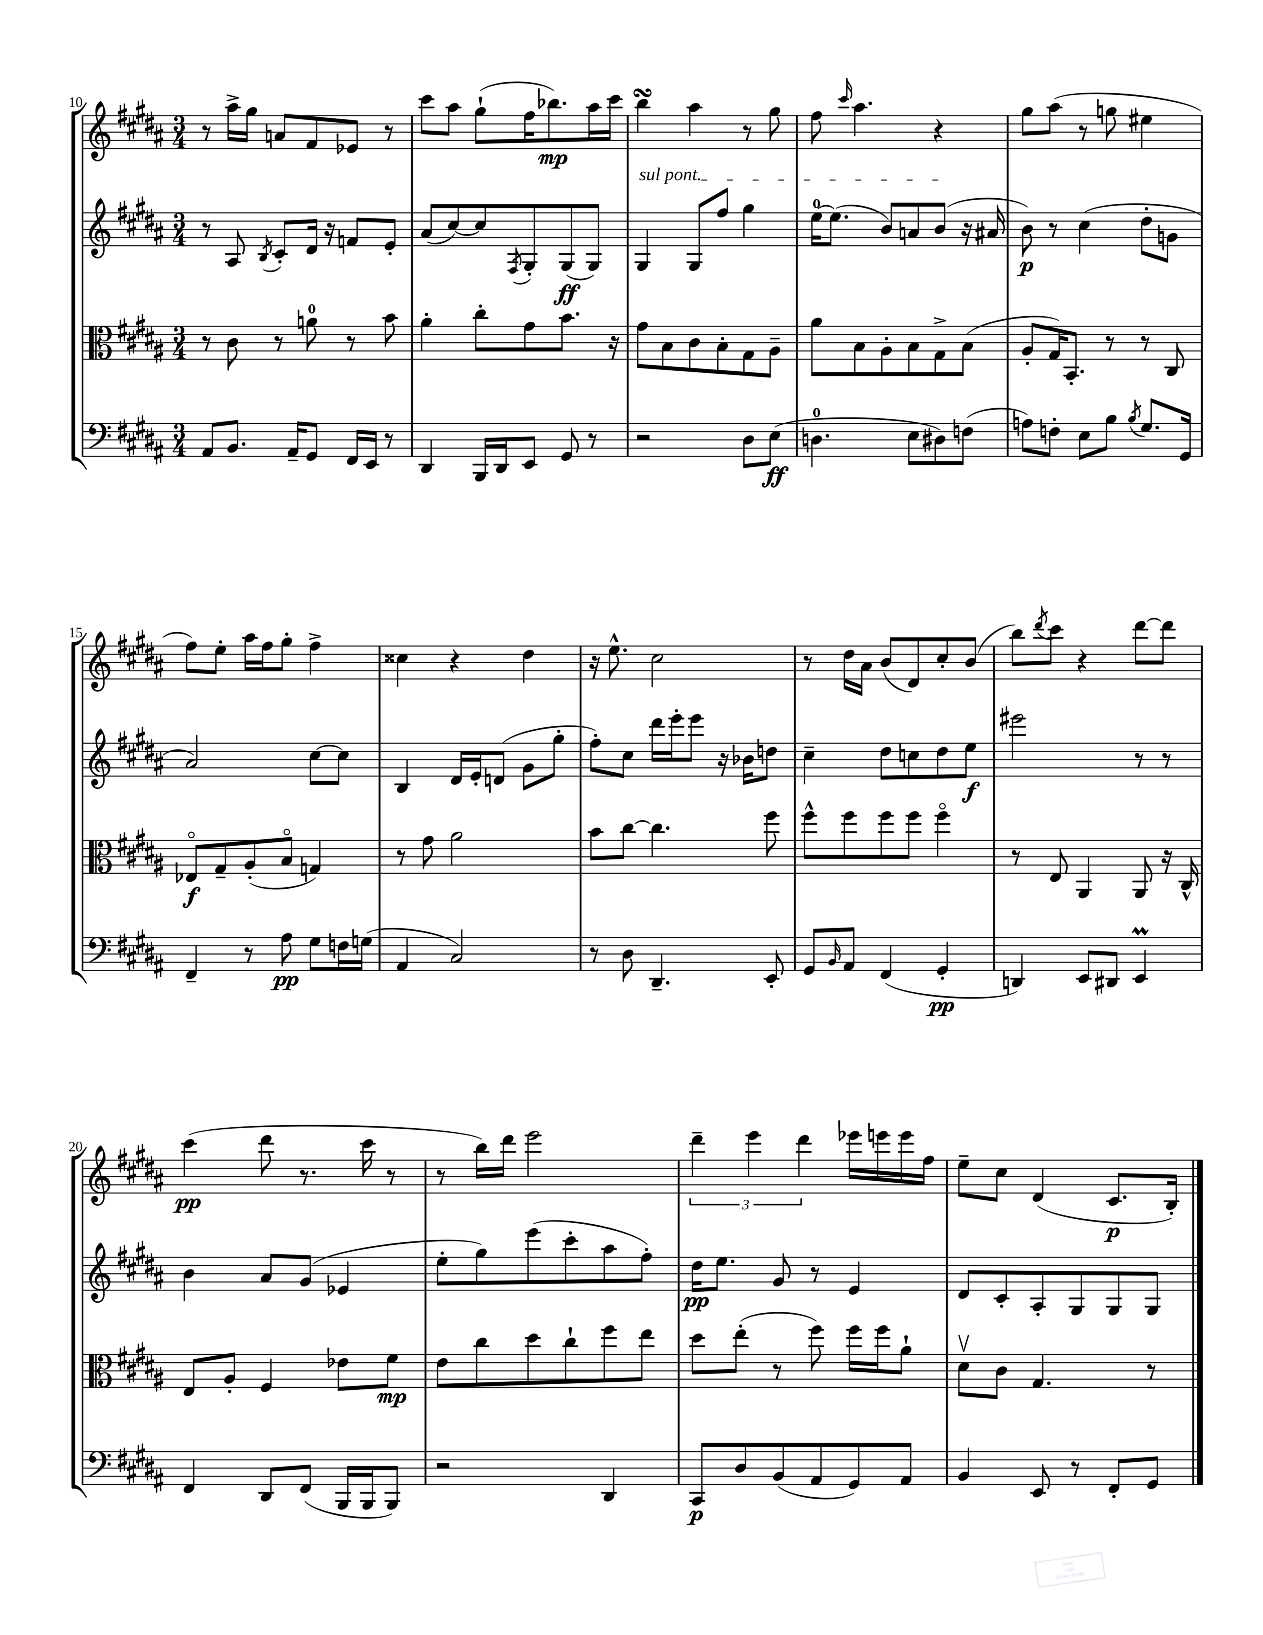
<<
\new StaffGroup <<
\new Staff = "s0" {
    \clef treble \key b \major \numericTimeSignature \time 3/4
    r8 ais''16-> gis''16 a'8 fis'8 ees'8 r8 |
    cis'''8 ais''8 gis''8-!( fis''16 bes''8.\mp) ais''16 cis'''16 |
    b''4\turn ais''4 r8 gis''8 |
    fis''8 \grace { cis'''16 } ais''4. r4 |
    gis''8 ais''8( r8 g''8 eis''4 |
    fis''8) e''8-. ais''16 fis''16 gis''8-. fis''4-> |
    cisis''4 r4 dis''4 |
    r16 e''8.-^ cis''2 |
    r8 dis''16 ais'16 b'8( dis'8) cis''8-. b'8( |
    b''8) \acciaccatura { dis'''8 } cis'''8 r4 dis'''8~ dis'''8 |
    cis'''4\pp( dis'''8 r8. cis'''16 r8 |
    r8 b''16) dis'''16 e'''2 |
    \tuplet 3/2 { dis'''4-- e'''4 dis'''4 } ees'''16 e'''16 e'''16 fis''16 |
    e''8-- cis''8 dis'4( cis'8.\p b16-.) \bar "|." |
}
\new Staff = "s1" {
    \clef treble \key b \major \numericTimeSignature \time 3/4
    r8 ais8 \acciaccatura { b8 } cis'8-. dis'16 r16 f'8 e'8-. |
    ais'8( cis''8~) cis''8 \acciaccatura { fis8 } gis8-. gis8\ff( gis8) |
    \once \override TextSpanner.bound-details.left.text = \markup { \italic "sul pont." } gis4\startTextSpan gis8 fis''8 gis''4 |
    e''16-0~ e''8.( b'8) a'8 b'8\stopTextSpan( r16 ais'16 |
    b'8\p) r8 cis''4( dis''8-. g'8 |
    ais'2) cis''8~ cis''8 |
    b4 dis'16 e'16-. d'8( gis'8 gis''8-. |
    fis''8-.) cis''8 dis'''16 e'''16-. e'''8 r16 bes'16 d''8 |
    cis''4-- dis''8 c''8 dis''8 e''8\f |
    eis'''2 r8 r8 |
    b'4 ais'8 gis'8( ees'4 |
    e''8-. gis''8) e'''8( cis'''8-. ais''8 fis''8-.) |
    dis''16\pp e''8. gis'8 r8 e'4 |
    dis'8 cis'8-. ais8-. gis8 gis8 gis8 \bar "|." |
}
\new Staff = "s2" {
    \clef alto \key b \major \numericTimeSignature \time 3/4
    r8 cis'8 r8 a'8-0 r8 b'8 |
    ais'4-. cis''8-. gis'8 b'8. r16 |
    gis'8 b8 cis'8 b8-. gis8 ais8-- |
    ais'8 b8 ais8-. b8 gis8-> b8( |
    ais8-. gis16) b,8.-. r8 r8 cis8 |
    ees8\flageolet\f gis8-- ais8-.( b8\flageolet g4) |
    r8 gis'8 ais'2 |
    b'8 cis''8~ cis''4. fis''8 |
    fis''8-^ fis''8 fis''8 fis''8 fis''4\flageolet |
    r8 e8 ais,4 ais,8 r16 cis16-^ |
    e8 ais8-. fis4 ees'8 fis'8\mp |
    e'8 cis''8 dis''8 cis''8-! fis''8 e''8 |
    dis''8 e''8-.( r8 fis''8) fis''16 fis''16 ais'8-! |
    dis'8\upbow cis'8 gis4. r8 \bar "|." |
}
\new Staff = "s3" {
    \clef bass \key b \major \numericTimeSignature \time 3/4
    ais,8 b,8. ais,16-- gis,8 fis,16 e,16 r8 |
    dis,4 b,,16 dis,16 e,8 gis,8 r8 |
    r2 dis8 e8\ff( |
    d4.-0 e8 dis8) f8( |
    a8) f8-. e8 b8 \acciaccatura { b8 } gis8. gis,16 |
    fis,4-- r8 ais8\pp gis8 f16 g16( |
    ais,4 cis2) |
    r8 dis8 dis,4.-- e,8-. |
    gis,8 \grace { b,16 } ais,8 fis,4( gis,4-.\pp |
    d,4) e,8 dis,8 e,4\prall |
    fis,4 dis,8 fis,8( b,,16 b,,16 b,,8) |
    r2 dis,4 |
    cis,8\p dis8 b,8( ais,8 gis,8) ais,8 |
    b,4 e,8 r8 fis,8-. gis,8 \bar "|." |
}
>>
>>
\layout { \context { \Score currentBarNumber = #10 } }
